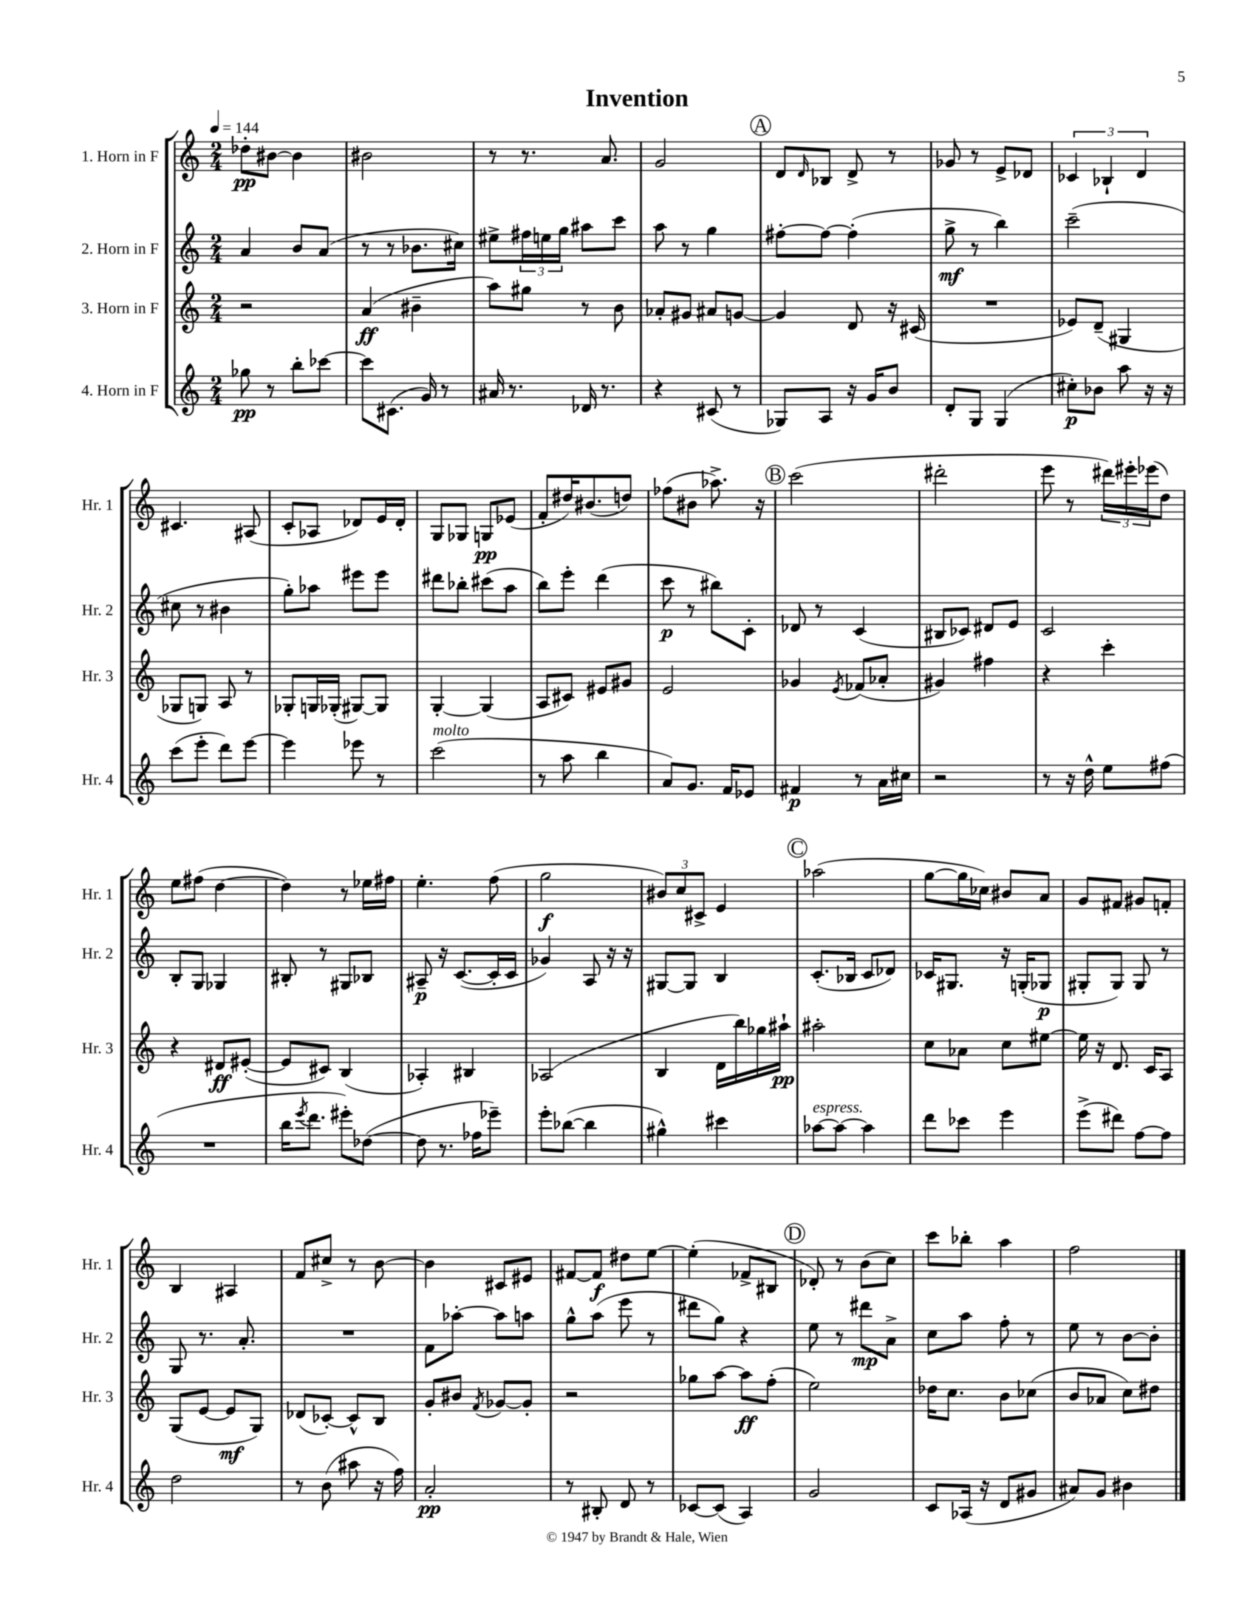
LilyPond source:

\header { title = "Invention" }
<<
\new StaffGroup <<
\new Staff = "s0" \with { instrumentName = "1. Horn in F" shortInstrumentName = "Hr. 1" } {
    \clef treble \key c \major \numericTimeSignature \time 2/4 \tempo 4 = 144
    des''8-.\pp bis'8~ bis'4 |
    bis'2 |
    r8 r8. a'8. |
    g'2 |
    \mark \markup { \circle "A" } d'8 \grace { d'16 } bes8 d'8-> r8 |
    ges'8 r8 e'8-> des'8 |
    \tuplet 3/2 { ces'4 bes4-! d'4 } |
    cis'4. ais8( |
    c'8-. aes8 des'8) e'16 des'16-. |
    g8 ges8 g8\pp ees'8( |
    f'8-. dis''16) bis'8.( d''8) |
    fes''8( bis'8 aes''8.->) r16 |
    \mark \markup { \circle "B" } c'''2( |
    dis'''2-. |
    e'''8 r8 \tuplet 3/2 { dis'''16) eis'''16-. ees'''16( } d''8) |
    e''8 fis''8( d''4~ |
    d''4) r8 ees''16 fis''16 |
    e''4.-. f''8( |
    g''2\f |
    \tuplet 3/2 { bis'8) c''8 cis'8-> } e'4 |
    \mark \markup { \circle "C" } aes''2( |
    g''8~ g''16 ces''16) bis'8 a'8 |
    g'8 fis'8 gis'8 f'8-. |
    b4 ais4 |
    f'8 cis''8-> r8 b'8~ |
    b'4 cis'8 eis'8 |
    fis'8~ fis'8\f dis''8 e''8~ |
    e''4-.( fes'8-> bis8 |
    \mark \markup { \circle "D" } des'8-.) r8 b'8( c''8) |
    c'''8 bes''8-. a''4 |
    f''2 \bar "|." |
}
\new Staff = "s1" \with { instrumentName = "2. Horn in F" shortInstrumentName = "Hr. 2" } {
    \clef treble \key c \major \numericTimeSignature \time 2/4
    a'4 b'8 a'8( |
    r8 r8 bes'8. cis''16) |
    eis''8-> \tuplet 3/2 { fis''16 e''16 g''16 } ais''8 c'''8 |
    a''8 r8 g''4 |
    \mark \markup { \circle "A" } fis''8~-. fis''8~ fis''4-.( |
    g''8->\mf r8 b''4) |
    c'''2--( |
    cis''8 r8 bis'4 |
    g''8-.) aes''8 eis'''8 eis'''8 |
    dis'''8 bes''8-. cis'''8( a''8 |
    b''8) e'''8-. d'''4( |
    c'''8\p r8 bis''8) c'8-. |
    \mark \markup { \circle "B" } des'8 r8 c'4( |
    bis8 ces'8) dis'8 e'8 |
    c'2 |
    b8-. g8 ges4 |
    bis8-. r8 gis8 bes8 |
    ais8--\p r16 c'8.~( c'16-. c'16 |
    ges'4) a8 r16 r16 |
    gis8~ gis8 b4 |
    \mark \markup { \circle "C" } c'8.-.( bes16 c'8 des'8) |
    ces'16 gis8. r16 g16-.( ges8\p |
    gis8-. gis8) gis8 r8 |
    g8 r8. a'8.-. |
    R2 |
    f'8 aes''8~-. aes''8 a''8 |
    g''8-^ a''8( e'''8 r8 |
    dis'''8 g''8) r4 |
    \mark \markup { \circle "D" } e''8 r8 dis'''8\mp a'8-> |
    c''8 a''8 f''8-. r8 |
    e''8 r8 b'8~ b'8-. \bar "|." |
}
\new Staff = "s2" \with { instrumentName = "3. Horn in F" shortInstrumentName = "Hr. 3" } {
    \clef treble \key c \major \numericTimeSignature \time 2/4
    r2 |
    a'4\ff( bis'4-- |
    a''8) gis''8 r8 b'8 |
    aes'8-. gis'8 ais'8 g'8~ |
    \mark \markup { \circle "A" } g'4 d'8 r16 cis'16( |
    R2 |
    ees'8) d'8--( gis4 |
    ges8 g8) a8 r8 |
    ges8-. g16 ges16-.( gis8~) gis8 |
    g4~-. g4( |
    a8 cis'8) eis'8 gis'8 |
    e'2 |
    \mark \markup { \circle "B" } ges'4 \acciaccatura { e'8 } fes'8( aes'8-. |
    gis'4) fis''4 |
    r4 c'''4-. |
    r4 dis'8\ff eis'8~-.( |
    eis'8 cis'8) b4( |
    aes4-.) bis4 |
    aes2( |
    b4 d'16 b''16) ges''16 ais''16-!\pp |
    \mark \markup { \circle "C" } ais''2-. |
    c''8 aes'8 c''8 eis''8~ |
    eis''16 r16 d'8. c'16 a8 |
    g8( e'8~ e'8\mf g8) |
    des'8( ces'8~-.) ces'8-^ b8 |
    g'8-. bis'8 \acciaccatura { f'8 } ges'8~ ges'8-. |
    r2 |
    ges''8 a''8~ a''8\ff f''8-.( |
    \mark \markup { \circle "D" } e''2) |
    des''16 c''8. b'8 ces''8( |
    b'8 aes'8 c''8) dis''8 \bar "|." |
}
\new Staff = "s3" \with { instrumentName = "4. Horn in F" shortInstrumentName = "Hr. 4" } {
    \clef treble \key c \major \numericTimeSignature \time 2/4
    ges''8\pp r8 b''8-. ces'''8~ |
    ces'''8 cis'8.( g'16) r8 |
    ais'16 r8. des'16 r8. |
    r4 cis'8( r8 |
    \mark \markup { \circle "A" } ges8) a8 r16 g'16 b'8 |
    d'8-. g8 g4( |
    cis''8-.\p) bes'8 a''8 r16 r16 |
    c'''8( e'''8-. d'''8) e'''8~ |
    e'''4 ees'''8 r8 |
    c'''2^\markup { \italic "molto" }( |
    r8 a''8 b''4 |
    a'8) g'8. f'16 ees'8 |
    \mark \markup { \circle "B" } fis'4\p r8 a'16 cis''16 |
    r2 |
    r8 r16 d''16-^ e''8 fis''8( |
    R2 |
    b''16 \acciaccatura { e'''8 } d'''8. eis'''8-.) des''8~( |
    des''8 r8. fes''16 ees'''8--) |
    e'''8-. bes''8~( bes''4 |
    gis''4-^) cis'''4 |
    \mark \markup { \circle "C" } aes''8~^\markup { \italic "espress." } aes''8~ aes''4 |
    d'''8 ces'''8 e'''4 |
    e'''8->( dis'''8) f''8~ f''8 |
    d''2 |
    r8 b'8( ais''8 r16 f''16) |
    a'2-.\pp |
    r8 bis8-. d'8 r8 |
    ces'8~ ces'8( a4) |
    \mark \markup { \circle "D" } g'2 |
    c'8 aes16( r16 d'8 gis'8 |
    ais'8) g'8 bis'4 \bar "|." |
}
>>
>>
\layout { \context { \Score \remove "Bar_number_engraver" } }
